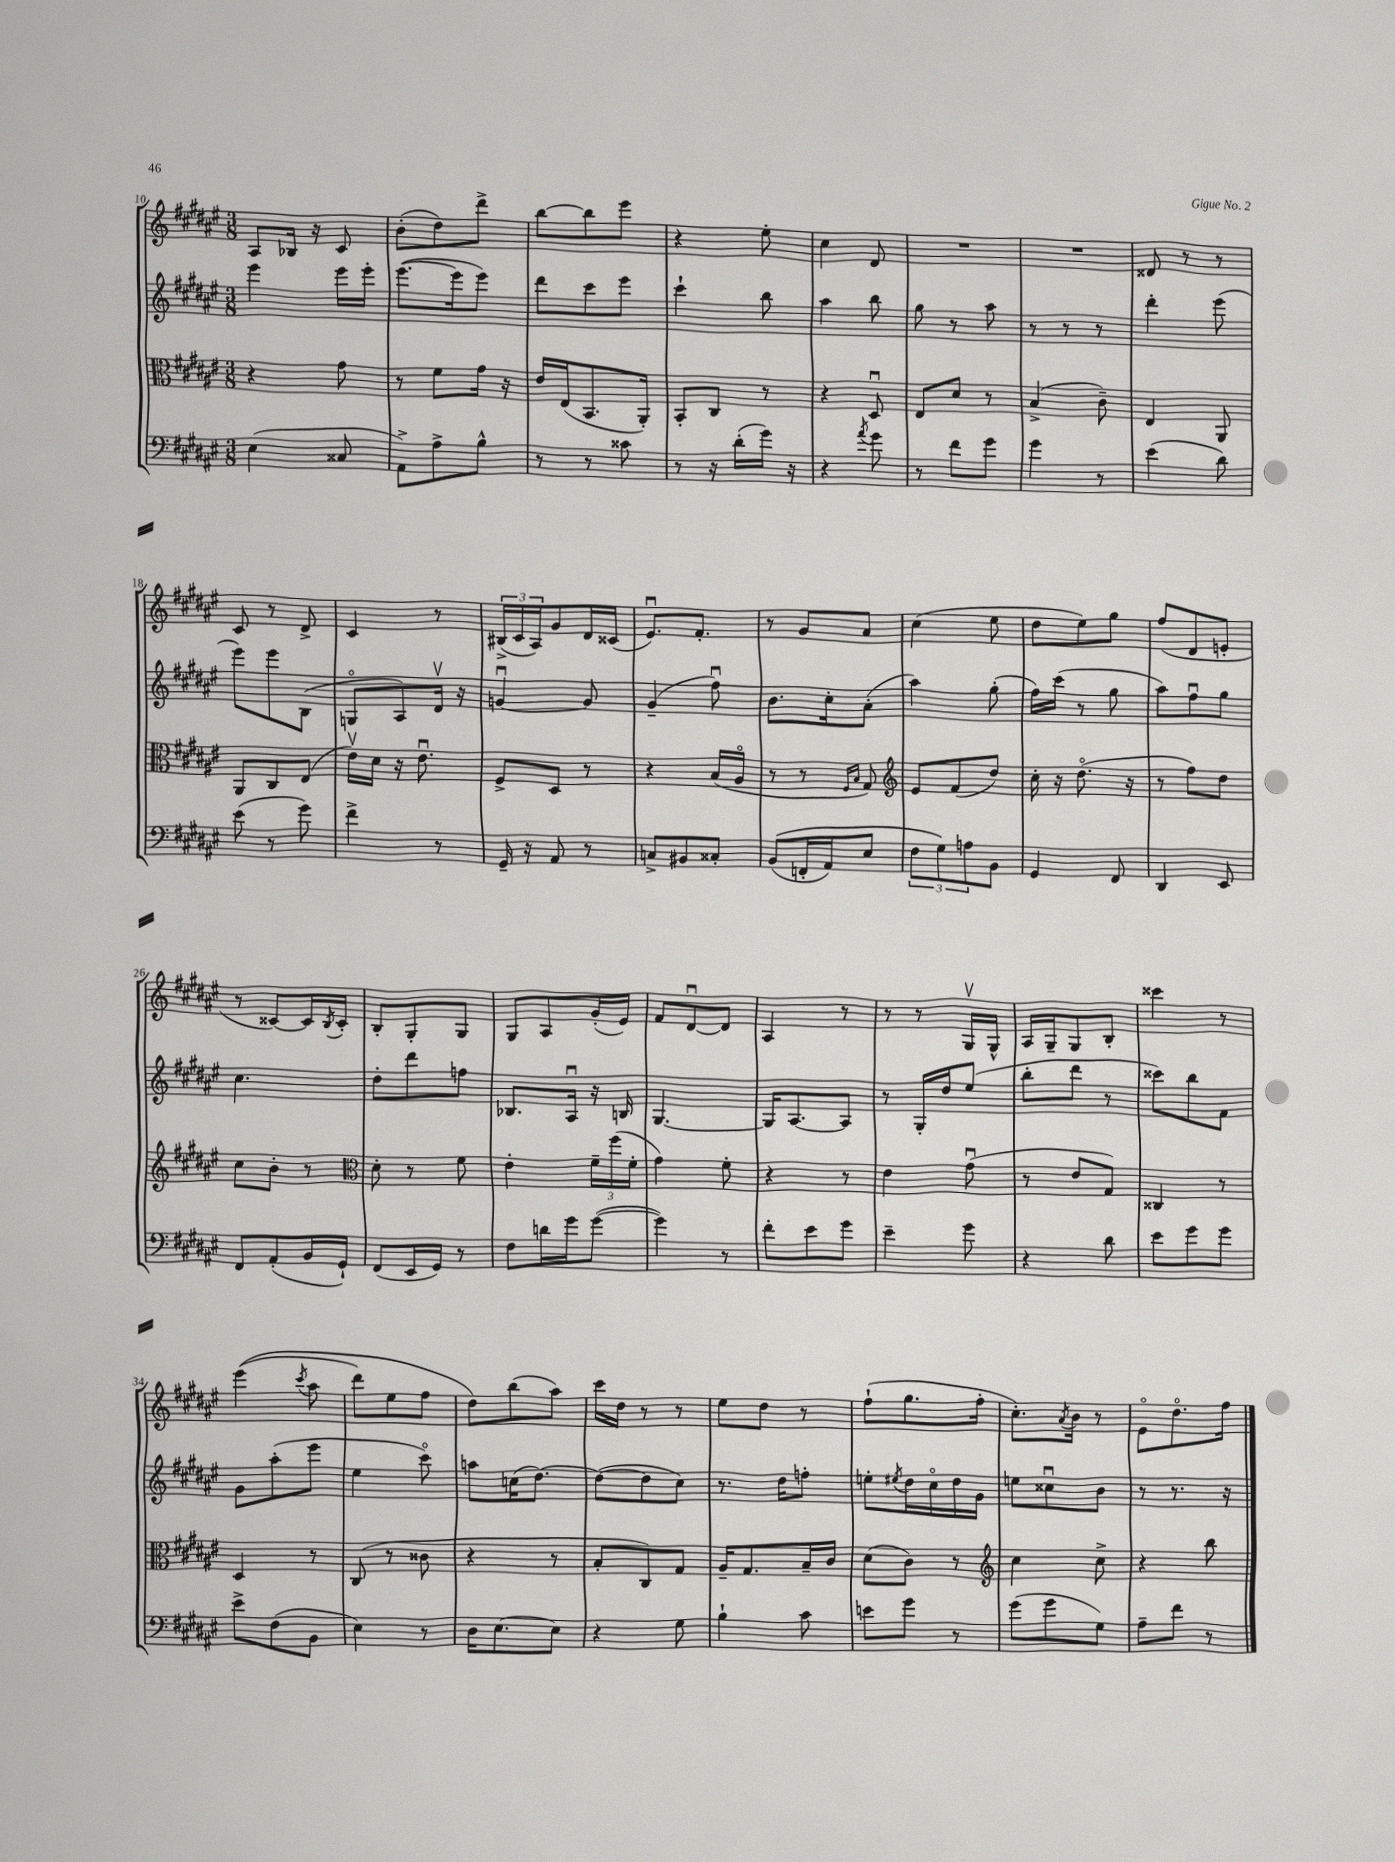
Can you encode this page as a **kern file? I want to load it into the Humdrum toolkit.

**kern	**kern	**kern	**kern
*staff4	*staff3	*staff2	*staff1
*clefF4	*clefC3	*clefG2	*clefG2
*k[f#c#g#d#a#e#]	*k[f#c#g#d#a#e#]	*k[f#c#g#d#a#e#]	*k[f#c#g#d#a#e#]
*M3/8	*M3/8	*M3/8	*M3/8
(4E#	4r	4eee#	8A#
.	.	.	16B-
.	.	.	16r
8C##	8g#	16eee#	8c#
.	.	16eee#'	.
=	=	=	=
8AA#^)	8r	([8.eee#	(8b'
8A#^	8f#	.	8dd#)
.	.	16eee#]	.
8B^^	16g#	8eee#)	8ddd#^
.	16r	.	.
=	=	=	=
8r	16e#	8ddd#	[8bb
.	(16E#	.	.
8r	8.BB	8ccc#	8bb]
8c##	.	8eee#	8eee#
.	16AA#')	.	.
=	=	=	=
8r	8BB'	4ccc#`	4r
16r	8C#	.	.
(16d#'	.	.	.
16g#)	8r	8bb	8ee#'
16r	.	.	.
=	=	=	=
4r	4r	4aa#	4cc#
8qa#	.	.	.
8g#	8D#u	8bb	8d#
=	=	=	=
8r	8E#	8gg#	4.r
8f#	8d#	8r	.
8g#	8r	8aa#	.
=	=	=	=
4g#	(4B^	8r	4.r
.	.	8r	.
8r	8c#~)	8r	.
=	=	=	=
(4e#	4E#	4ddd#'	8d##
.	.	.	8r
8d#)	8AA#	(8eee#	8r
=	=	=	=
(8e#	8AA#	8eee#)	8c#
8r	8C#	8eee#	8r
8g#)	(8E#	(8B	8d#^
=	=	=	=
4f#^	16e#v)	8Go	4c#
.	16d#	.	.
.	16r	8A#)	.
.	8.e#u	.	.
8r	.	16d#v	8r
.	.	16r	.
=	=	=	=
16GG#~	8F#^	[4gu	(24B#^
.	.	.	24c#
16r	.	.	.
.	.	.	24A#)
8AA#	8D#	.	8g#
8r	8r	8g]	16d#
.	.	.	(16c##
=	=	=	=
8C^	4r	(4g#~	8.e#u)
8BB#	.	.	.
.	.	.	8.f#'
8C##'	(16B	8ff#u)	.
.	16A#o	.	.
=	=	=	=
&((8BB	8r	8.b	8r
16FF'	8r	.	8g#
16AA#)	.	16cc#'	.
.	16qqF#	.	.
.	16qqB	.	.
8E#	8G#)	(8a#'	8a#
=	=	=	=
*	*clefG2	*	*
12F#	8e#	4aa#)	(4cc#
12G#&)	.	.	.
.	(8f#	.	.
12A	.	.	.
8BB	8dd#)	(8gg#'	8ee#
=	=	=	=
4GG#	16cc#'	16ff#)	8dd#
.	16r	(16ccc#	.
.	(8.dd#o	8r	8ee#)
8FF#	.	8gg#	8gg#
.	16r	.	.
=	=	=	=
4DD#	8r	8aa#)	(8ff#
.	8ff#)	8ff#u	8d#
8EE#	8dd#	8gg#	8e'
=	=	=	=
8FF#	8cc#	4.cc#	8r
(8AA#'	8b'	.	[8c##)
16BB	8r	.	16c##]
.	.	.	8qB
16GG#`)	.	.	16c##'
=	=	=	=
*	*clefC3	*	*
(8FF#	8d#'	8dd#'	8B'
16EE#	8r	8ddd#	8G#'
16GG#)	.	.	.
8r	8f#	8ff	8G#
=	=	=	=
8F#	4e#'	8.B-	8G#
16d	.	.	8A#
16g#	.	16A#u	.
([8g#	24f#~	16r	(16g#'
.	(24ff#	.	.
.	.	16B	16e#)
.	24f#'	.	.
=	=	=	=
4g#])	4g#)	[4.G#	8f#
.	.	.	[8d#u
8r	8f#'	.	8d#]
=	=	=	=
8f#'	4r	16G#]	4A#
.	.	[8.A#	.
8e#	.	.	.
8g#	8r	8A#]	8r
=	=	=	=
4e#~	4e#	8r	8r
.	.	16G#'	8r
.	.	16dd#	.
8g#	(8g#u	(8ee#	16G#v
.	.	.	16G#^^
=	=	=	=
4r	8r	8bb'	16A#
.	.	.	16G#~
.	8e#	8ddd#	8G#
8d#	8G#)	8r	8B'
=	=	=	=
8e#	4C##	8ccc##)	4ccc##
8g#	.	8bb	.
8g#	8r	8f#	8r
=	=	=	=
8e#^	4D#	8g#	&((4eee#
(8F#	.	(8aa#'	.
.	.	.	8qccc#
8BB	8r	8eee#	8aa#
=	=	=	=
4E#)	(8C#	4ee#	8ddd#)
.	8r	.	8ee#
8r	8c##	8ccc#o)	8ff#
=	=	=	=
16D#	4r	8aa	8dd#&)
[8.E#	.	.	.
.	.	(16cc	(8bb
.	.	[8.dd#)	.
8E#]	8r	.	8aa#)
=	=	=	=
4r	8B'	(8dd#_	16ccc#
.	.	.	16dd#
.	8C#)	8dd#]	8r
8G#	8G#	8cc#)	8r
=	=	=	=
4B`	16A#~	8.r	8ee#
.	8.G#	.	.
.	.	.	8dd#
.	.	16dd#	.
8c#	16B~	8ff'	8r
.	16c#	.	.
=	=	=	=
8e	(8d#	8ee'	(8ff#`
.	.	8qee#	.
8g#	8c#)	16dd#	8.gg#
.	.	16cc#o	.
8r	8r	16dd#	.
.	.	16g#	16ff#'
=	=	=	=
*	*clefG2	*	*
(8g#	4cc#	8ee	8.cc#')
8g#	.	8cc##u	.
.	.	.	8qa#
.	.	.	16b
8G#)	8cc#^	8b	8r
=	=	=	=
8A#~	4r	8r	8e#o
8f#	.	8.r	8.dd#o
8r	8bb	.	.
.	.	16r	16ff#
==	==	==	==
*-	*-	*-	*-
